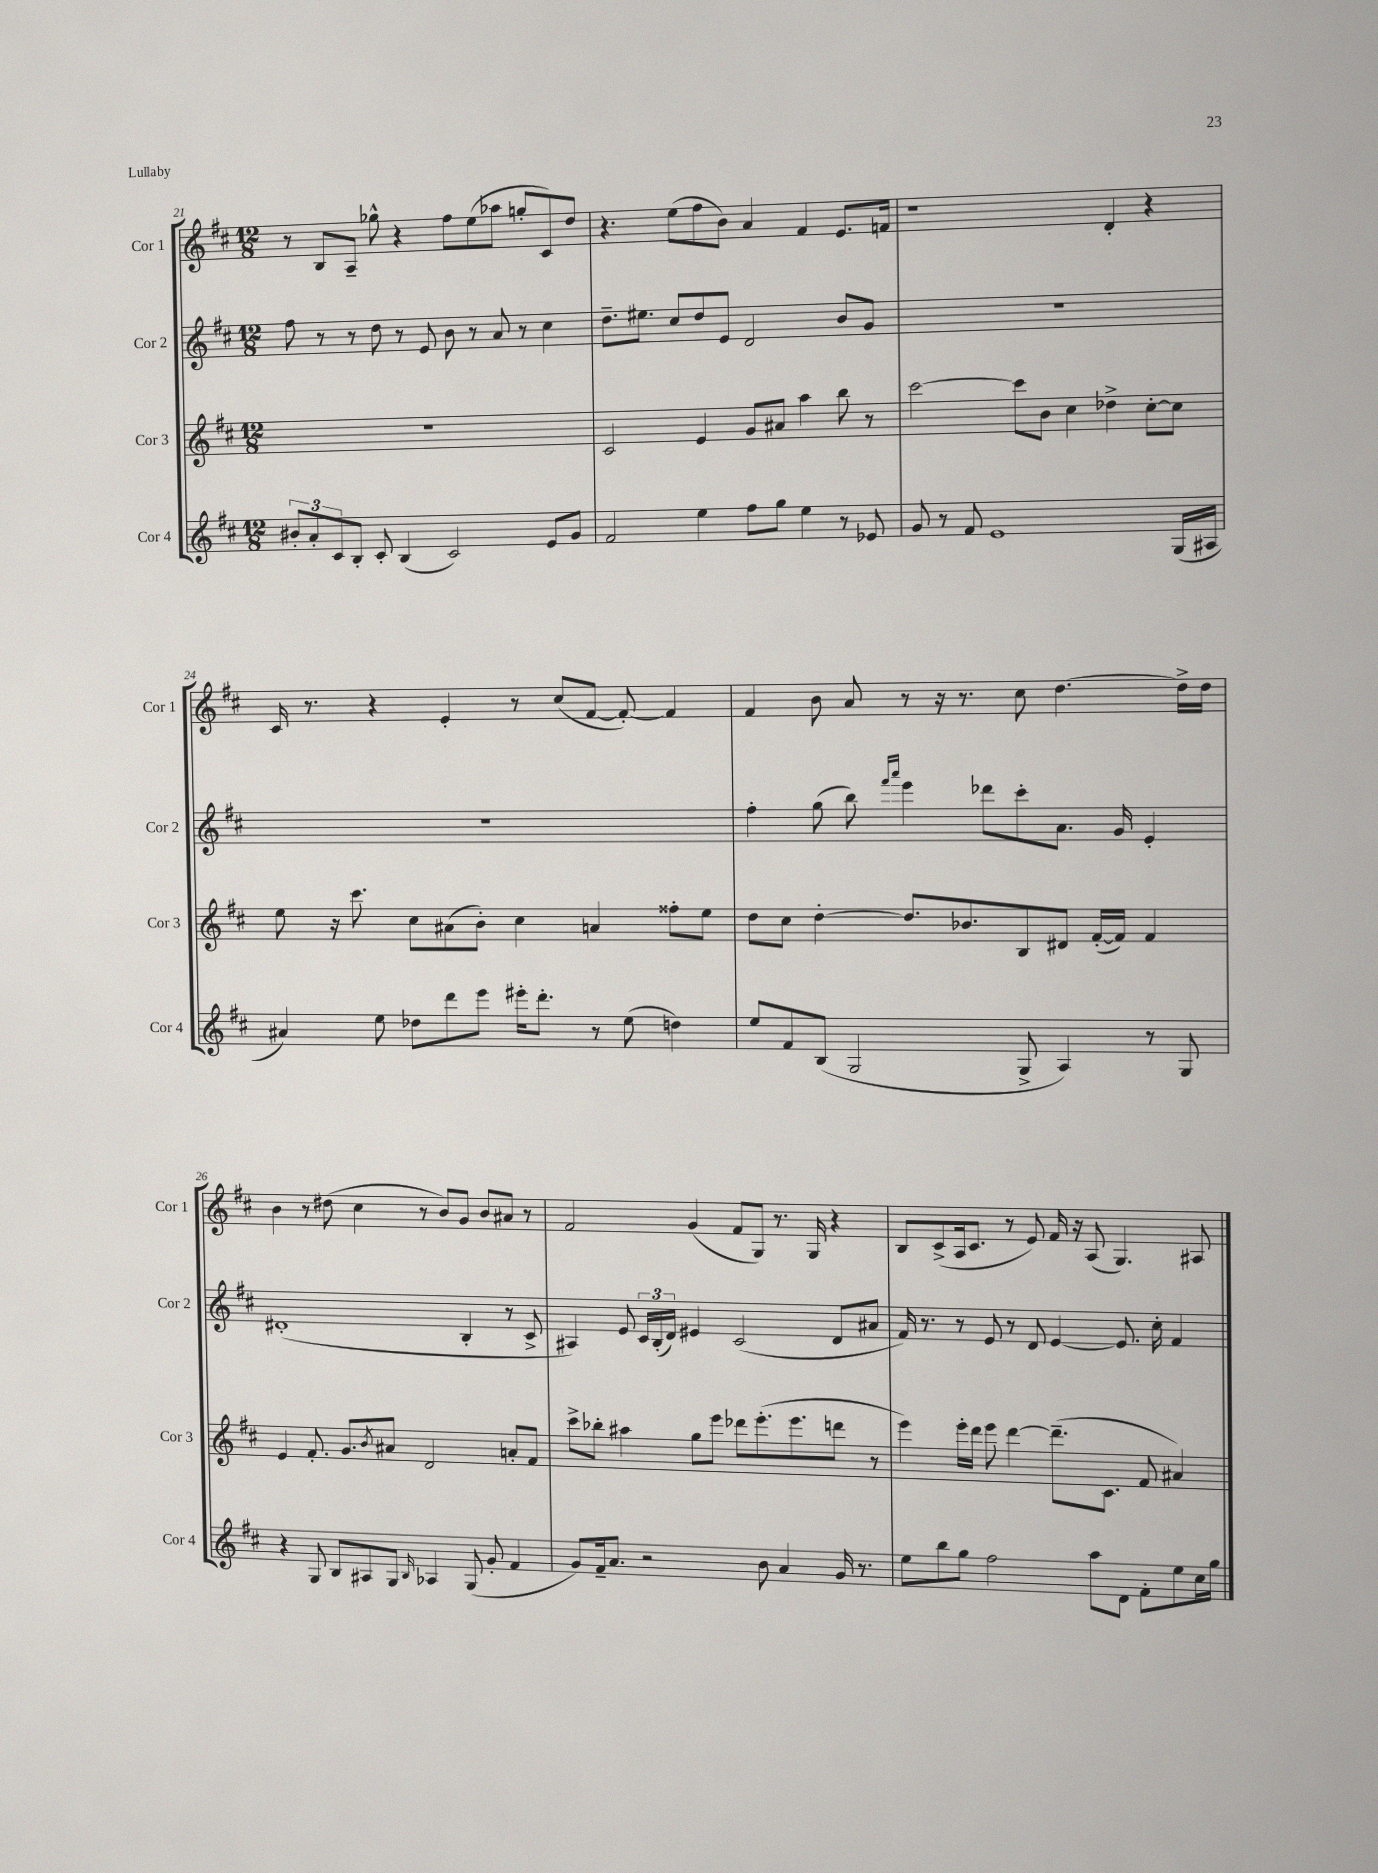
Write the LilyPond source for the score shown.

<<
\new StaffGroup <<
\new Staff = "s0" \with { instrumentName = "Cor 1" shortInstrumentName = "Cor 1" } {
    \clef treble \key d \major \numericTimeSignature \time 12/8
    r8 b8 a8-- ges''8-^ r4 fis''8 e''8( aes''8 g''8-. cis'8) d''8 |
    r4. e''8( fis''8 b'8) a'4 fis'4 e'8. f'16 |
    r1 d'4-. r4 |
    cis'16 r8. r4 e'4-. r8 cis''8( fis'8~ fis'8~-.) fis'4 |
    fis'4 b'8 a'8 r8 r16 r8. cis''8 d''4.~ d''16-> d''16 |
    b'4 r8 dis''8( cis''4 r8 b'8) g'8 b'8 ais'8 r8 |
    fis'2 g'4( fis'8 g8) r8. g16 r4 |
    b8 cis'8->( a16 cis'8. r8 e'8) fis'16 r16 a8( g4.) ais8 \bar "|." |
}
\new Staff = "s1" \with { instrumentName = "Cor 2" shortInstrumentName = "Cor 2" } {
    \clef treble \key d \major \numericTimeSignature \time 12/8
    fis''8 r8 r8 d''8 r8 e'8 b'8 r8 a'8 r8 cis''4 |
    d''8.-- eis''8. cis''8 d''8 e'8 d'2 b'8 g'8 |
    R1. |
    R1. |
    fis''4-. g''8( b''8) \grace { fis'''16 a'''16 } e'''4 des'''8 cis'''8-. a'8. g'16 e'4-. |
    dis'1-.( b4-. r8 cis'8-> |
    ais4) e'8 \tuplet 3/2 { cis'16 b16-.( d'16) } eis'4 cis'2( d'8 ais'8 |
    fis'16) r8. r8 e'8 r8 d'8 e'4~ e'8. cis''16-. fis'4 \bar "|." |
}
\new Staff = "s2" \with { instrumentName = "Cor 3" shortInstrumentName = "Cor 3" } {
    \clef treble \key d \major \numericTimeSignature \time 12/8
    R1. |
    cis'2 e'4 g'8 ais'8 a''4 b''8 r8 |
    cis'''2~ cis'''8 b'8 cis''4 des''4-> cis''8~-. cis''8 |
    e''8 r16 cis'''8. cis''8 ais'8( b'8-.) cis''4 a'4 fisis''8-. e''8 |
    d''8 cis''8 d''4~-. d''8. bes'8. b8 dis'8 fis'16~-.( fis'16) fis'4 |
    e'4 fis'8.-. g'8. \acciaccatura { b'8 } ais'8 d'2 a'8-. fis'8 |
    cis'''8-> bes''8-. ais''4 g''8 e'''8 des'''8 e'''8.-.( e'''8. d'''8 r8 |
    e'''4) e'''16-. d'''16 e'''8 d'''4~ d'''8.--( cis'8. fis'8 ais'4) \bar "|." |
}
\new Staff = "s3" \with { instrumentName = "Cor 4" shortInstrumentName = "Cor 4" } {
    \clef treble \key d \major \numericTimeSignature \time 12/8
    \tuplet 3/2 { bis'8-. a'8-. cis'8 } b8-. cis'8-. b4( cis'2) e'8 g'8 |
    fis'2 e''4 fis''8 g''8 e''4 r8 ees'8 |
    g'8 r8 fis'8 e'1 g16( ais16 |
    ais'4) e''8 des''8 d'''8 e'''8 eis'''16-. d'''8.-. r8 e''8( d''4) |
    e''8 fis'8 b8( g2 g8-> a4) r8 g8 |
    r4 g8 b8 ais8 g8 \grace { b16 } aes4 g8( g'8-. fis'4 |
    g'8) fis'16-- a'8. r2 b'8 a'4 g'16 r8. |
    e''8 b''8 g''8 fis''2 a''8 d'8 fis'8-. e''8 cis''16 g''16 \bar "|." |
}
>>
>>
\layout { \context { \Score currentBarNumber = #21 } }
